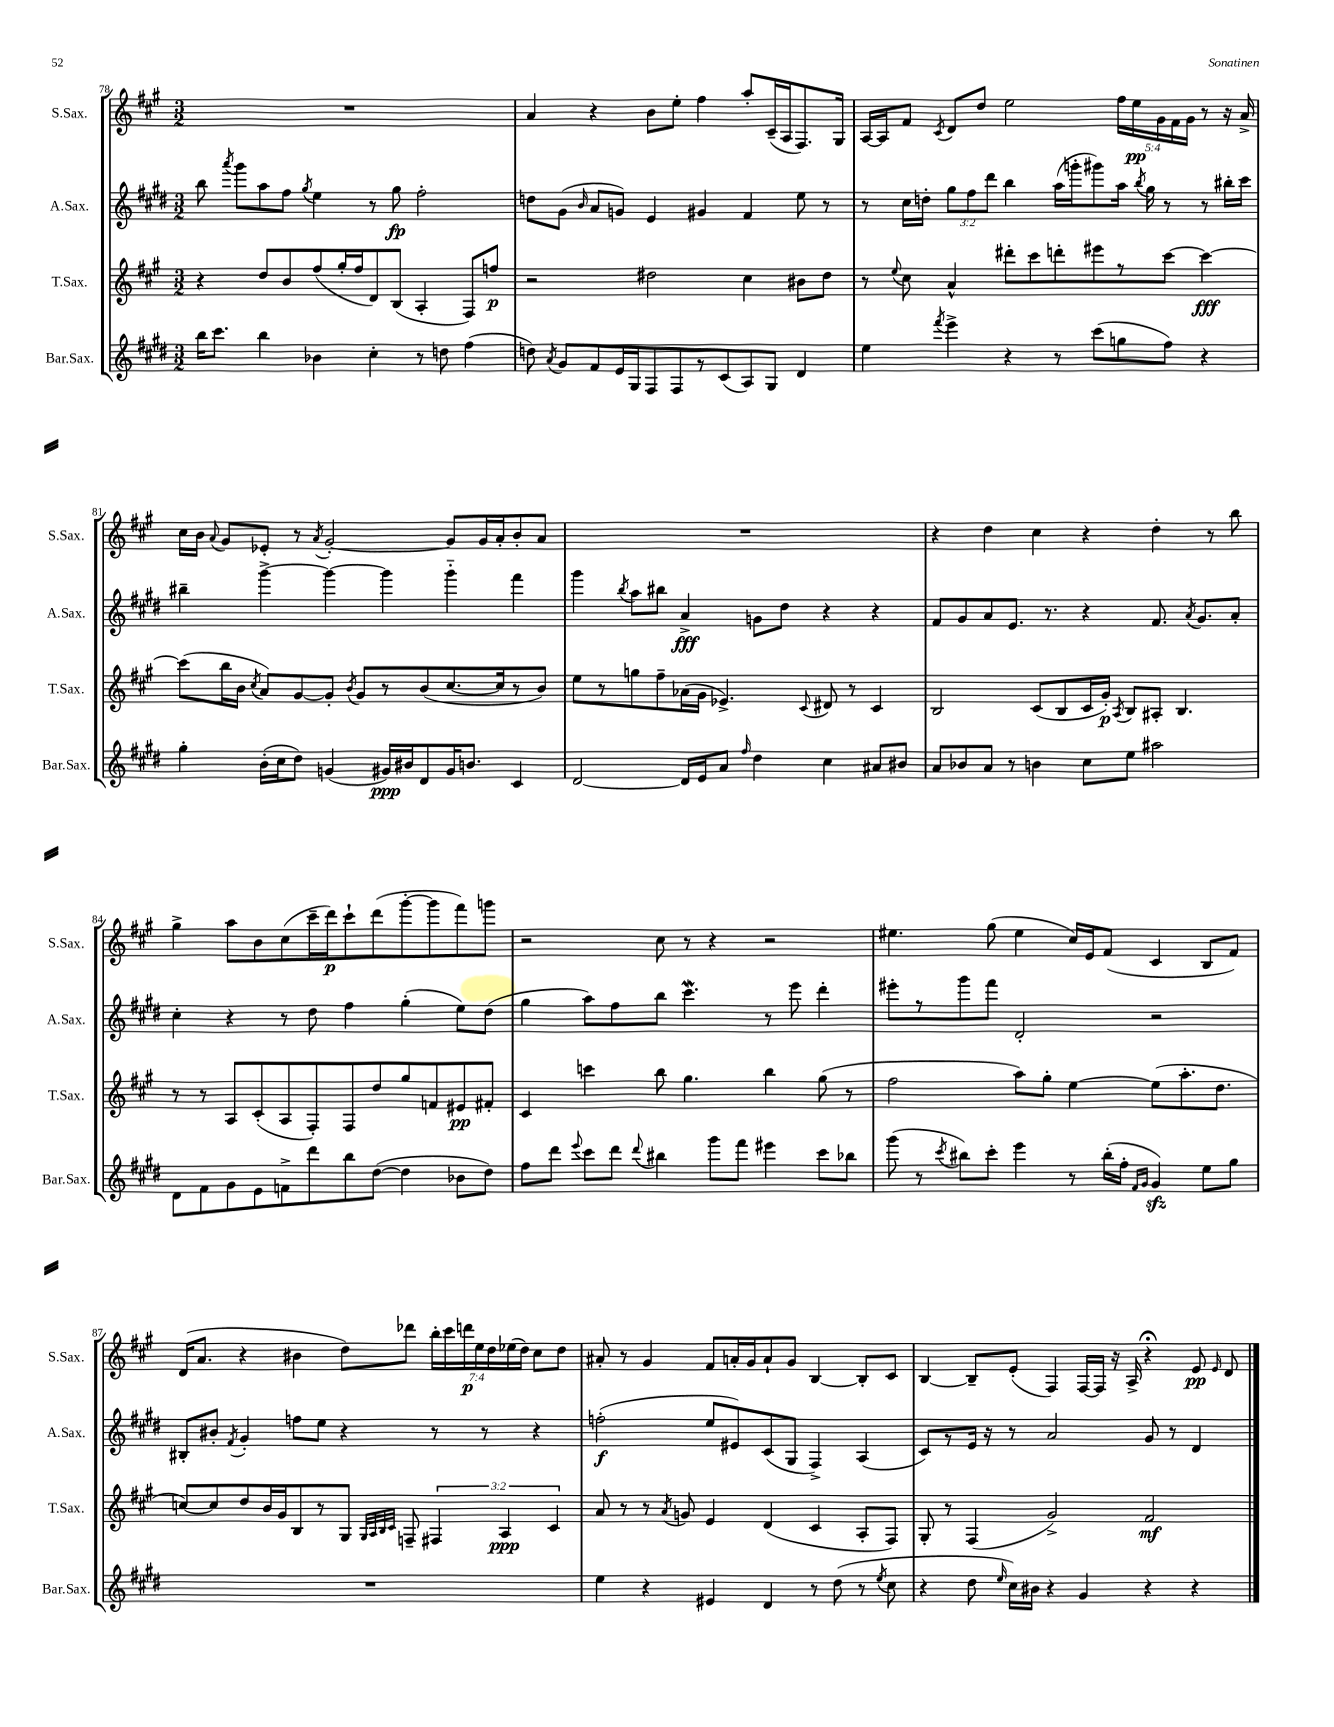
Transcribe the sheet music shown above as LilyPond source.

<<
\new StaffGroup <<
\new Staff = "s0" \with { instrumentName = "S.Sax." shortInstrumentName = "S.Sax." } {
    \clef treble \key a \major \numericTimeSignature \time 3/2 \override Staff.TupletNumber.text = #tuplet-number::calc-fraction-text
    \autoBeamOff R1. |
    a'4 r4 b'8[ e''8]-. fis''4 a''8[-. cis'16--( a16 fis8.) gis16] |
    a16[~ a16 fis'8] \acciaccatura { cis'8 } d'8[ d''8] e''2 \tuplet 5/4 { fis''16[ e''16\pp gis'16 fis'16 gis'16] } r8 r16 a'16-> |
    cis''16[ b'16] \appoggiatura { a'8 } gis'8[ ees'8]-. r8 \acciaccatura { a'8 } gis'2~-. gis'8[ gis'16 a'16-. b'8-. a'8] |
    R1. |
    r4 d''4 cis''4 r4 d''4-. r8 b''8 |
    gis''4-> a''8[ b'8 cis''8( cis'''16-- d'''16\p) cis'''8-! d'''8( gis'''8~-. gis'''8 fis'''8) g'''8] |
    r2 cis''8 r8 r4 r2 |
    eis''4. gis''8( eis''4 cis''16[) e'16 fis'8]( cis'4 b8[ fis'8]) |
    d'16[( a'8.] r4 bis'4 d''8[) des'''8] \tuplet 7/4 { b''16[-. cis'''16 d'''16\p e''16 d''16 ees''16( d''16]) } cis''8[ d''8] |
    ais'8-. r8 gis'4 fis'8[ a'16-. gis'16 a'8-! gis'8] b4~ b8[-. cis'8] |
    b4~ b8[-- e'8]-.( fis4) fis16[~ fis16] r16 a16-> r4\fermata e'8\pp \grace { e'16 } d'8 \bar "|." |
}
\new Staff = "s1" \with { instrumentName = "A.Sax." shortInstrumentName = "A.Sax." } {
    \clef treble \key e \major \numericTimeSignature \time 3/2 \override Staff.TupletNumber.text = #tuplet-number::calc-fraction-text
    \autoBeamOff b''8 \acciaccatura { a'''8 } gis'''8[ a''8 fis''8] \acciaccatura { gis''8 } e''4 r8 gis''8\fp fis''2-. |
    d''8[ gis'8]( \grace { b'16 } a'8[ g'8]) e'4 gis'4 fis'4 e''8 r8 |
    r8 cis''16[ d''16]-. \tuplet 3/2 { gis''8[ fis''8 dis'''8] } b''4 a''16[( g'''16-. gis'''8) a''16] \acciaccatura { b''8 } gis''16 r8 r8 bis''16[-. cis'''16] |
    bis''4-- gis'''4~-> gis'''4~ gis'''4 gis'''4-_ fis'''4 |
    gis'''4 \acciaccatura { b''8 } a''8[ bis''8] a'4->\fff g'8[ dis''8] r4 r4 |
    fis'8[ gis'8 a'8 e'8.] r8. r4 fis'8. \acciaccatura { a'8 } gis'8.[ a'8]-. |
    cis''4-. r4 r8 dis''8 fis''4 gis''4-.( e''8[) dis''8]( |
    gis''4 a''8[) fis''8 b''8] cis'''4.\mordent r8 e'''8 dis'''4-. |
    eis'''8[-. r8 gis'''8 fis'''8] dis'2-. r2 |
    bis8[-. bis'8]-. \acciaccatura { fis'8 } gis'4-. f''8[ e''8] r4 r8 r8 r4 |
    f''2-.\f( e''8[ eis'8) cis'8( gis8] fis4->) a4( |
    cis'8[) r8 e'16] r16 r8 a'2 gis'8 r8 dis'4 \bar "|." |
}
\new Staff = "s2" \with { instrumentName = "T.Sax." shortInstrumentName = "T.Sax." } {
    \clef treble \key a \major \numericTimeSignature \time 3/2 \override Staff.TupletNumber.text = #tuplet-number::calc-fraction-text
    \autoBeamOff r4 d''8[ b'8 fis''8( gis''16-. fis''16 d'8) b8]( a4-. fis8[) f''8]\p |
    r2 dis''2 cis''4 bis'8[ dis''8] |
    r8 \appoggiatura { e''8 } cis''8 a'4-^ dis'''8[-. cis'''8 d'''8-. eis'''8 r8 cis'''8]~ cis'''4~\fff |
    cis'''8[( b''16 b'16] \acciaccatura { cis''8 } a'8[) gis'8~ gis'8]-. \acciaccatura { b'8 } gis'8[ r8 b'8( cis''8.~ cis''16 r8 b'8]) |
    e''8[ r8 g''8 fis''8-- aes'16( gis'16] ees'4.->) \appoggiatura { cis'8 } dis'8 r8 cis'4 |
    b2 cis'8[( b8 cis'16 gis'16]-.\p) \acciaccatura { a8 } b8[ ais8]-. b4. |
    r8 r8 a8[ cis'8-.( a8 fis8-.) fis8 d''8 gis''8 f'8 eis'8\pp fis'8]-. |
    cis'4 c'''4 b''8 gis''4. b''4 gis''8( r8 |
    fis''2 a''8[) gis''8]-. e''4~ e''8[( a''8.-. d''8.] |
    c''8[~) c''8 d''8 b'16 gis'16 b8 r8 gis8] \grace { gis32[ a32 b32 cis'32] } f8-- \tuplet 3/2 { fis4 a4\ppp cis'4 } |
    a'8 r8 r8 \acciaccatura { a'8 } g'8 e'4 d'4( cis'4 a8[-. fis8]) |
    gis8-. r8 fis4( gis'2->) fis'2\mf \bar "|." |
}
\new Staff = "s3" \with { instrumentName = "Bar.Sax." shortInstrumentName = "Bar.Sax." } {
    \clef treble \key e \major \numericTimeSignature \time 3/2
    \autoBeamOff b''16[ cis'''8.] b''4 bes'4 cis''4-. r8 d''8 fis''4( |
    d''8) \acciaccatura { a'8 } gis'8[ fis'8 e'16 gis16 fis8 fis8 r8 cis'8( a8) gis8] dis'4 |
    e''4 \acciaccatura { fis'''8 } e'''4-> r4 r8 cis'''8[( g''8 fis''8]) r4 |
    gis''4-. b'16[-.( cis''16 dis''8]) g'4( gis'16[\ppp) bis'16 dis'8 gis'16 b'8.] cis'4 |
    dis'2~ dis'16[ e'16 a'8] \grace { fis''16 } dis''4 cis''4 ais'8[ bis'8] |
    a'8[ bes'8 a'8] r8 b'4 cis''8[ e''8] ais''2 |
    dis'8[ fis'8 gis'8 e'8 f'8-> dis'''8 b''8 dis''8]~( dis''4 bes'8[ dis''8]) |
    fis''8[ dis'''8] \appoggiatura { e'''8 } cis'''8[ dis'''8] \appoggiatura { dis'''8 } bis''4 gis'''8[ fis'''8] eis'''4 cis'''8[ bes''8] |
    gis'''8( r8 \acciaccatura { cis'''8 } bis''8[) cis'''8]-. e'''4 r8 bis''16[-.( fis''16]-. \grace { fis'16[ gis'16] } gis'4\sfz) e''8[ gis''8] |
    R1. |
    e''4 r4 eis'4 dis'4 r8 dis''8( r8 \acciaccatura { e''8 } cis''8 |
    r4 dis''8 \grace { e''16 } cis''16[) bis'16] r4 gis'4 r4 r4 \bar "|." |
}
>>
>>
\layout { \context { \Score currentBarNumber = #78 } }
